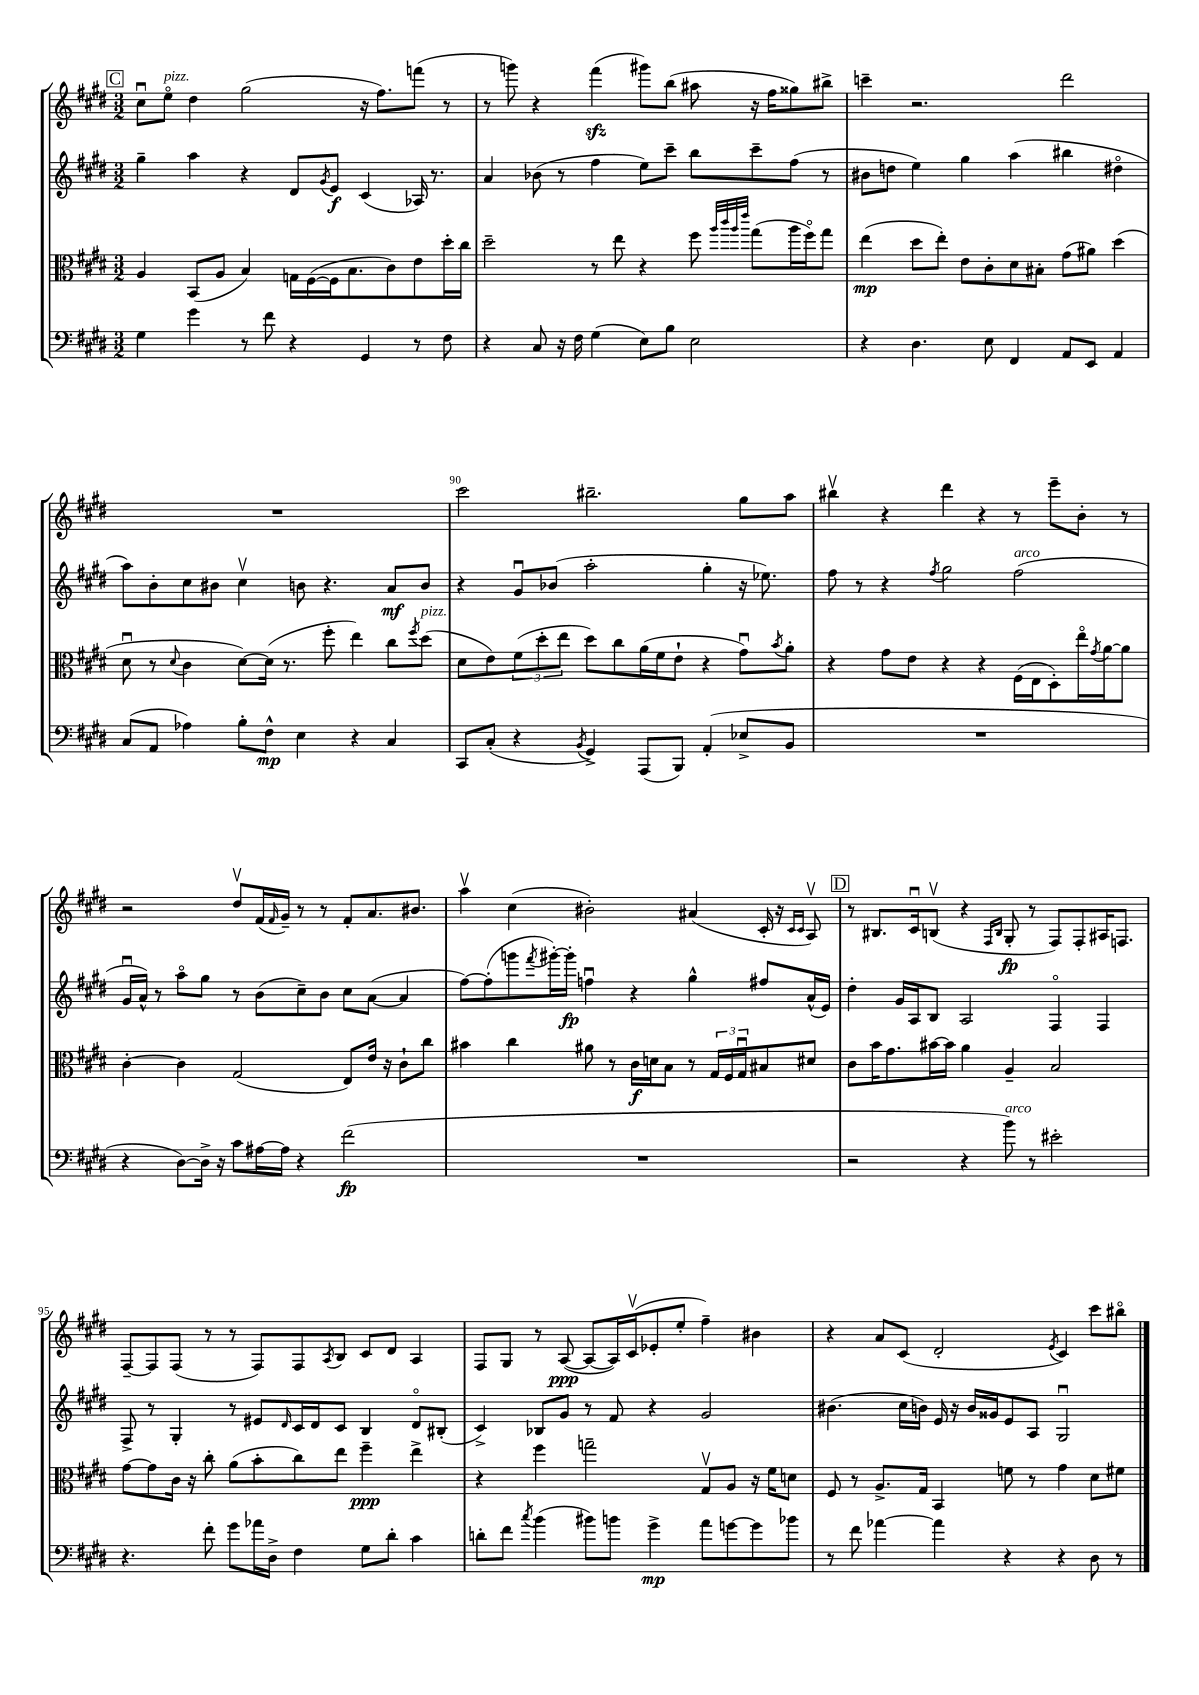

**kern	**kern	**kern	**kern
*staff4	*staff3	*staff2	*staff1
*clefF4	*clefC3	*clefG2	*clefG2
*k[f#c#g#d#]	*k[f#c#g#d#]	*k[f#c#g#d#]	*k[f#c#g#d#]
*M3/2	*M3/2	*M3/2	*M3/2
4G#	4A	4gg#~	8cc#u
.	.	.	8eeo
4g#	(8BB	4aa	4dd#
.	8A	.	.
8r	4B)	4r	(2gg#
8f#	.	.	.
4r	16G	8d#	.
.	([16F#	.	.
.	.	8qg#	.
.	16F#]	8e	.
.	8.B	.	.
4GG#	.	(4c#	16r
.	.	.	8.ff#)
.	8c#)	.	.
8r	8e	16A-)	(8fff
.	.	8.r	.
8F#	16dd#'	.	8r
.	16cc#	.	.
=	=	=	=
4r	2dd#~	4a	8r
.	.	.	8ggg)
8C#	.	(8b-	4r
16r	.	8r	.
16F#	.	.	.
(4G#	8r	4ff#	(4fff#
.	8ee	.	.
8E)	4r	8ee)	8ggg#)
8B	.	8ccc#~	(8bb
2E	8ff#	8bb	8aa#
.	32qqaa	.	.
.	32qqccc#	.	.
.	32qqaa	.	.
.	32qqeee	.	.
.	(8gg#	8ccc#~	16r
.	.	.	16ff#
.	16aa	(8ff#	8gg##)
.	16ff#o)	.	.
.	8gg#	8r	8bb#^
=	=	=	=
4r	(4ee	8b#	4ccc~
.	.	8dd	.
4.D#	8dd#	4ee)	2.r
.	8ee')	.	.
.	8e	4gg#	.
8E	8c#'	.	.
4FF#	8d#	(4aa	.
.	8B#'	.	.
8AA	(8g#	4bb#	2ddd#
8EE	8a#)	.	.
4AA	(4dd#	4dd#o	.
=	=	=	=
(8C#	8d#u	8aa)	1.r
8AA	8r	8b'	.
.	8qqd#	.	.
4A-)	4c#	8cc#	.
.	.	8b#	.
8B'	[8d#)	4cc#v	.
8F#^^	(16d#]	.	.
.	8.r	.	.
4E	.	8b	.
.	8ff#'	4.r	.
4r	4ee)	.	.
4C#	8cc#	8a	.
.	8qff#	.	.
.	(8dd#	8b	.
=	=	=	=
8CC#	8d#	4r	2ccc#
(8C#'	8e)	.	.
4r	(12f#	8g#u	.
.	12dd#'	.	.
.	.	(8b-	.
.	12ee	.	.
8qBB	.	.	.
4GG#^)	8dd#)	2aa'	2.bb#~
.	8cc#	.	.
(8AAA	(16a	.	.
.	16f#	.	.
8BBB)	8e`	.	.
(4AA'	4r	4gg#'	.
8E-^	8g#u)	16r	8gg#
.	.	8.ee-)	.
.	8qb	.	.
8BB	8a'	.	8aa
=	=	=	=
1.r	4r	8ff#	4bb#v
.	.	8r	.
.	8g#	4r	4r
.	8e	.	.
.	.	8qff#	.
.	4r	2gg#	4ddd#
.	4r	.	4r
.	(16F#	(2ff#	8r
.	16E	.	.
.	8D#')	.	8eee~
.	16eeo	.	8b'
.	8qg#	.	.
.	[16a	.	.
.	8a]	.	8r
=	=	=	=
4r	[4c#'	16g#u	2r
.	.	16a^^)	.
.	.	8r	.
[8D#)	4c#]	8aao	.
16D#^]	.	8gg#	.
16r	.	.	.
8c#	(2G#	8r	8dd#v
[16A#	.	(8b	(16f#
.	.	.	16qqf#
16A#]	.	.	16g#~)
4r	.	8cc#~)	8r
.	.	8b	8r
(2f#	8E)	8cc#	8f#'
.	16e	([8a	8.a
.	16r	.	.
.	8c#`	4a]	.
.	.	.	8.b#
.	8cc#	.	.
=	=	=	=
1.r	4b#	[8ff#)	4aav
.	.	(8ff#']	.
.	4cc#	8ggg	(4cc#
.	.	8qfff#	.
.	.	[16ggg#')	.
.	.	16ggg#']	.
.	8a#	4ffu	2b#')
.	8r	.	.
.	16c#	4r	.
.	16d	.	.
.	8B	.	.
.	8r	4gg#^^	(4a#
.	24G#	.	.
.	24F#	.	.
.	24G#u	.	.
.	8B#	8ff#	16c#'
.	.	.	16r
.	.	.	16qqc#
.	.	.	16qqc#
.	8d#	(16a^^	8Av)
.	.	16e)	.
=	=	=	=
2r	8c#	4dd#'	8r
.	16b	.	8.B#
.	8.g#	.	.
.	.	16g#	.
.	.	16A	16c#u
.	[16b#	8B	(8Bv
.	16b#]	.	.
4r	4a	2A	4r
.	.	.	16qqF#
.	.	.	16qqB
8b)	4A~	.	8G#'
8r	.	.	8r
2e#'	2B	4F#o	8F#)
.	.	.	8F#'
.	.	4F#	16A#
.	.	.	8.F
=	=	=	=
4.r	[8g#	8F#^	[8F#~
.	8g#]	8r	8F#]
.	16c#	4G#'	(8F#
.	16r	.	.
8f#'	8cc#'	.	8r
8g#	(8a	8r	8r
16a-	8b'	8e#	8F#)
16D#^	.	.	.
.	.	16qqd#	.
4F#	8cc#)	16c#	8F#
.	.	16d#	.
.	.	.	8qA
.	8ee	8c#	8B
8G#	4ff#~	4B	8c#
8d#'	.	.	8d#
4c#	4ee^	8d#o	4A
.	.	(8B#'	.
=	=	=	=
8d'	4r	4c#^)	8F#
8f#	.	.	8G#
8qcc#	.	.	.
(4b	4ff#	8B-	8r
.	.	8g#	([8A
8b#)	2gg~	8r	8A_
8b	.	8f#	16A])
.	.	.	(16c#v
4g#^	.	4r	8e-'
.	.	.	8ee'
8a	8G#v	2g#	4ff#~)
[8g	8A	.	.
8g]	16r	.	4b#
.	16f#	.	.
8b-	8d	.	.
=	=	=	=
8r	8F#	(4.b#	4r
8f#	8r	.	.
[4a-	8.A^	.	8a
.	.	16cc#	(8c#
.	16G#	16b)	.
4a-]	4BB	16e	2d#'
.	.	16r	.
.	.	16b	.
.	.	16g##	.
4r	8f	8e	.
.	8r	8A	.
.	.	.	8qe
4r	4g#	2G#u	4c#)
8D#	8d#	.	8ccc#
8r	8f#	.	8bb#o
==	==	==	==
*-	*-	*-	*-
